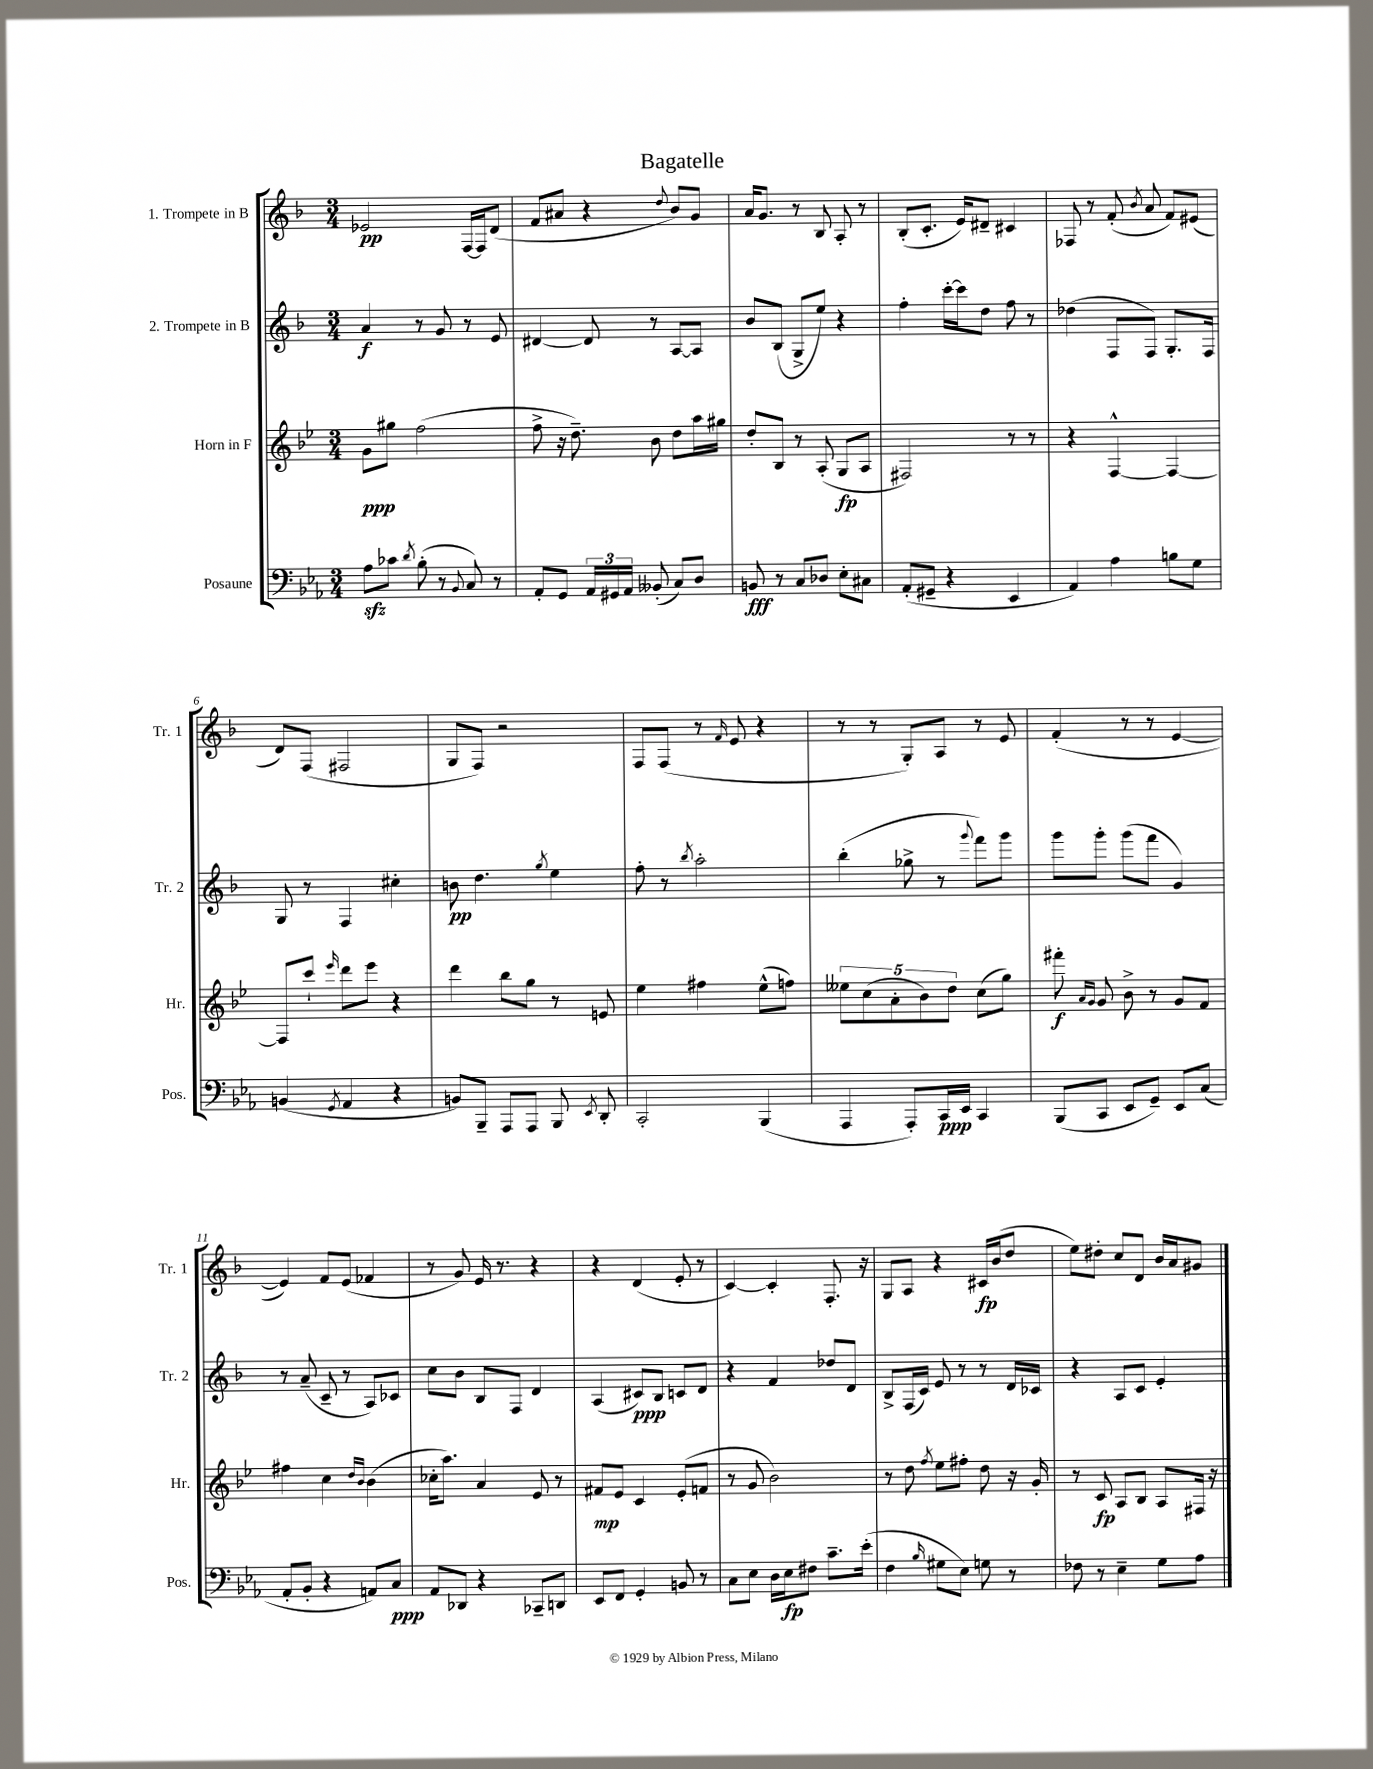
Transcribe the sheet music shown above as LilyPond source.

\header { title = "Bagatelle" }
<<
\new StaffGroup <<
\new Staff = "s0" \with { instrumentName = "1. Trompete in B" shortInstrumentName = "Tr. 1" } {
    \clef treble \key f \major \numericTimeSignature \time 3/4
    \autoBeamOff ees'2\pp f16[~ f16 d'8]( |
    f'8[ ais'8] r4 \appoggiatura { d''8 } bes'8[) g'8] |
    a'16[ g'8.] r8 bes8 a8-. r8 |
    bes8[-.( c'8.]-. e'16[) dis'8]-- cis'4 |
    fes8 r8 f'8-.( \acciaccatura { bes'8 } a'8 f'8[) eis'8]( |
    d'8[) f8]( fis2 |
    g8[ f8]) r2 |
    f8[ f8]( r8 \grace { f'16 } e'8 r4 |
    r8 r8 g8[-.) a8] r8 e'8 |
    f'4-.( r8 r8 e'4~ |
    e'4) f'8[ e'8]( fes'4 |
    r8 g'8) e'16 r8. r4 |
    r4 d'4( e'8-. r8 |
    c'4~) c'4-. f8.-. r16 |
    g8[ a8] r4 cis'16[\fp bes'16( d''8] |
    e''8[) dis''8]-. c''8[ d'8] bes'16[ a'16 gis'8] \bar "|." |
}
\new Staff = "s1" \with { instrumentName = "2. Trompete in B" shortInstrumentName = "Tr. 2" } {
    \clef treble \key f \major \numericTimeSignature \time 3/4
    \autoBeamOff a'4\f r8 g'8 r8 e'8 |
    dis'4~ dis'8 r8 a8[~ a8] |
    bes'8[ bes8]( g8[-> e''8]) r4 |
    f''4-. c'''16[~-. c'''16 d''8] f''8 r8 |
    des''4( f8[ f8]) g8.[-. f16] |
    g8 r8 f4 cis''4-. |
    b'8\pp d''4. \acciaccatura { g''8 } e''4 |
    f''8-. r8 \acciaccatura { bes''8 } a''2-. |
    bes''4-.( ges''8-> r8 \appoggiatura { g'''8 } f'''8[) g'''8] |
    g'''8[ g'''8]-. g'''8[( f'''8] g'4) |
    r8 a'8--( c'8-- r8 a8[) ces'8] |
    c''8[ bes'8] bes8[ f8] d'4 |
    a4( cis'8[\ppp) bes8] c'8[ d'8] |
    r4 f'4 des''8[ d'8] |
    bes8[-> f16( c'16]) e'8 r8 r8 d'16[ ces'16] |
    r4 a8[ c'8] e'4-. \bar "|." |
}
\new Staff = "s2" \with { instrumentName = "Horn in F" shortInstrumentName = "Hr." } {
    \clef treble \key bes \major \numericTimeSignature \time 3/4
    \autoBeamOff g'8[\ppp gis''8] f''2( |
    f''8-> r16 d''8.--) bes'8 d''8[ a''16 gis''16] |
    d''8[-. bes8] r8 a8-.( g8[\fp a8] |
    fis2) r8 r8 |
    r4 f4~-^ f4~ |
    f8[ c'''8]-! \grace { ees'''16 } d'''8[ ees'''8] r4 |
    d'''4 bes''8[ g''8] r8 e'8 |
    ees''4 fis''4 ees''8[-^( f''8]) |
    \tuplet 5/4 { eeses''8[ c''8( a'8-. bes'8) d''8] } c''8[( g''8]) |
    fis'''8-.\f \grace { a'16[ g'16] } g'8 bes'8-> r8 g'8[ f'8] |
    fis''4 c''4 \grace { d''16[ bes'16] } bes'4( |
    ces''16[-. a''8.]) a'4 ees'8 r8 |
    fis'8[\mp ees'8] c'4 ees'8[-.( f'8] |
    r8 g'8 bes'2) |
    r8 d''8 \acciaccatura { f''8 } ees''8[ fis''8]-. d''8 r16 g'16-. |
    r8 c'8\fp a8[ bes8] a8[ fis16] r16 \bar "|." |
}
\new Staff = "s3" \with { instrumentName = "Posaune" shortInstrumentName = "Pos." } {
    \clef bass \key ees \major \numericTimeSignature \time 3/4
    \autoBeamOff aes8[\sfz ces'8] \acciaccatura { d'8 } bes8-.( r8 \appoggiatura { bes,8 } c8) r8 |
    aes,8[-. g,8] \tuplet 3/2 { aes,16[ gis,16 aes,16] } beses,8-.( c8[) d8] |
    b,8\fff r8 c8[ des8] ees8[-. cis8] |
    aes,8[-.( gis,8]-- r4 ees,4 |
    aes,4) aes4 b8[ g8] |
    b,4( \acciaccatura { g,8 } aes,4 r4 |
    b,8[) bes,,8]-- aes,,8[ aes,,8] bes,,8 \acciaccatura { ees,8 } d,8-. |
    c,2-. bes,,4( |
    aes,,4 aes,,8[-.) c,16\ppp ees,16] c,4 |
    bes,,8[( c,8] ees,8[ g,8]--) ees,8[ c8]( |
    aes,8[-. bes,8]-. r4 a,8[) c8]\ppp |
    aes,8[ des,8] r4 ces,8[-- d,8] |
    ees,8[ f,8] g,4-. b,8 r8 |
    c8[ ees8] d16[ ees16\fp fis8] c'8.[-- ees'16]-.( |
    f4 \grace { bes16 } gis8[ ees8]) g8 r8 |
    fes8 r8 ees4-- g8[ aes8] \bar "|." |
}
>>
>>
